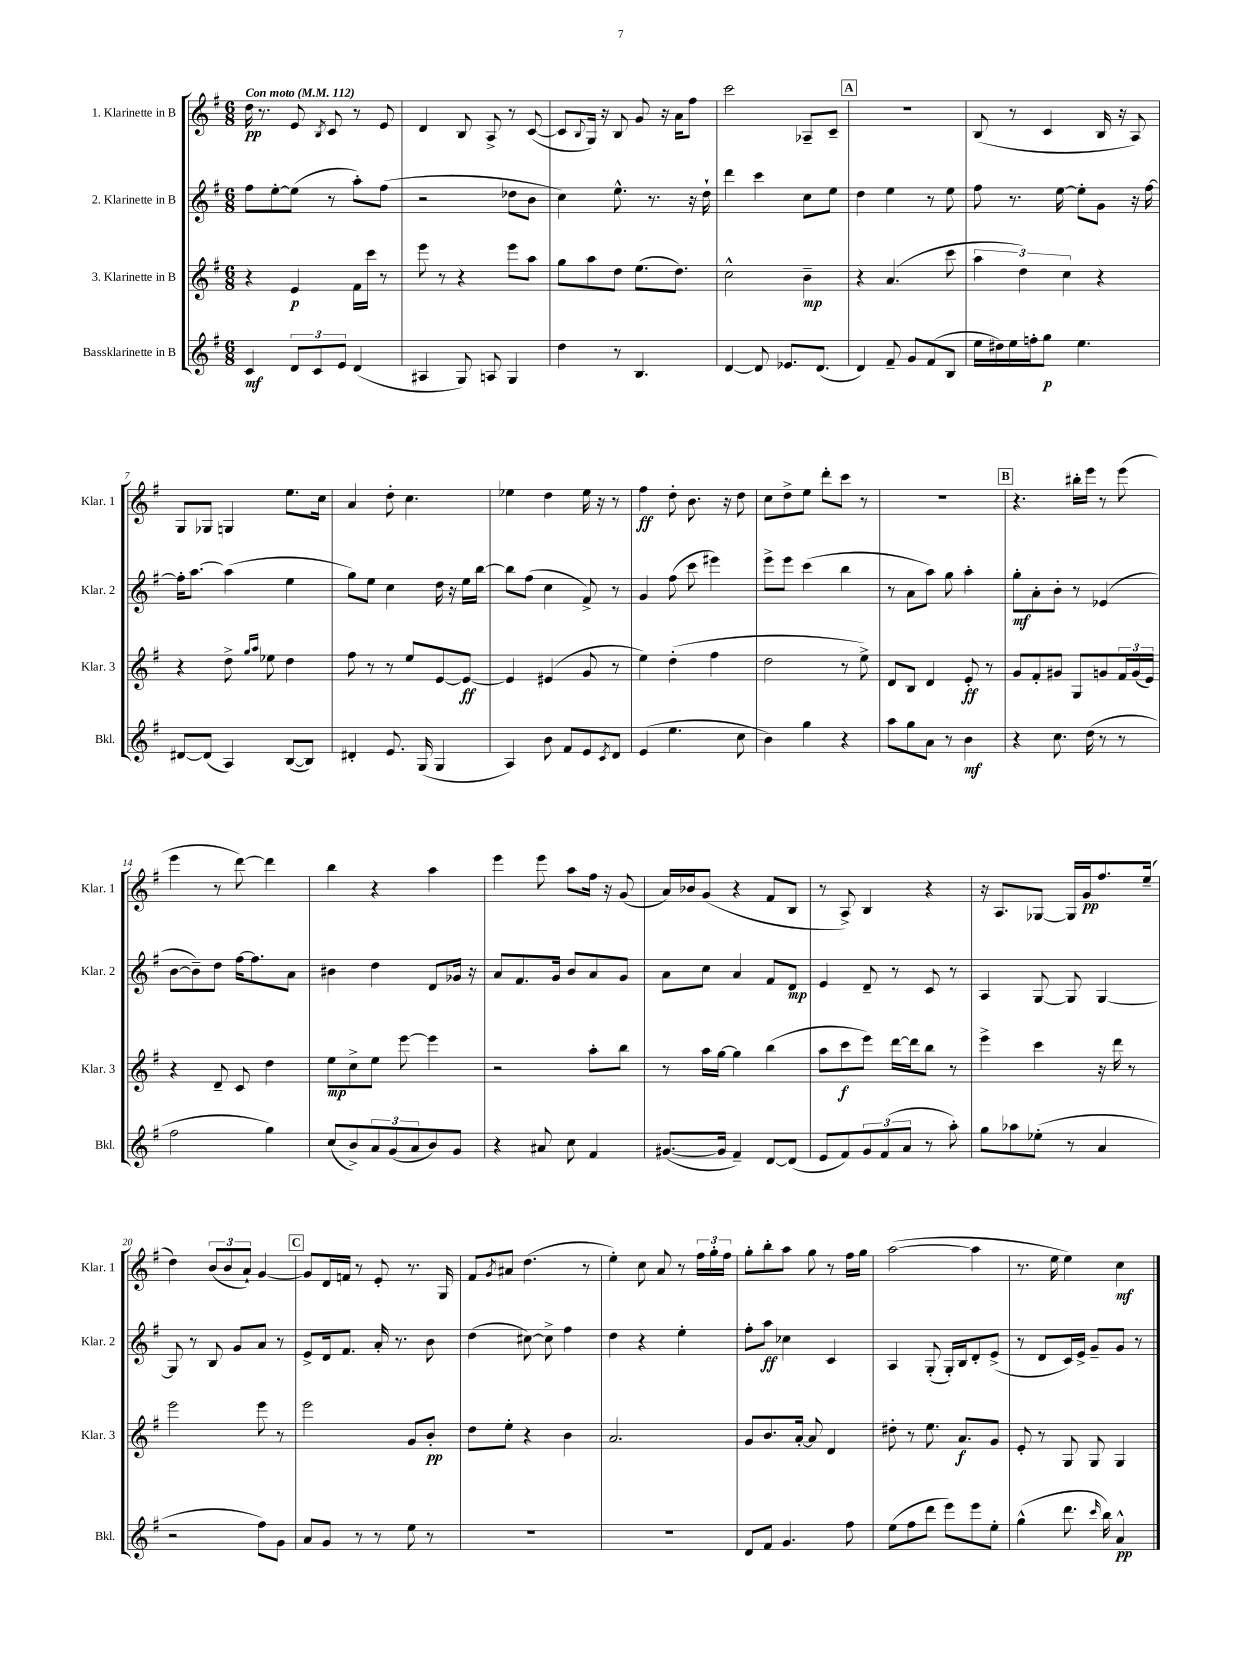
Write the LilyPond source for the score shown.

<<
\new StaffGroup <<
\new Staff = "s0" \with { instrumentName = "1. Klarinette in B" shortInstrumentName = "Klar. 1" } {
    \clef treble \key g \major \numericTimeSignature \time 6/8 \tempo "Con moto" 4 = 112
    d''16\pp r8. e'8 \acciaccatura { b8 } c'8 r8 e'8 |
    d'4 b8 a8-> r8 c'8~( |
    c'8 \appoggiatura { b8 } g16) r16 b8 g'8 r16 a'16 fis''8 |
    c'''2 aes8-- c'8-- |
    \mark \markup { \box "A" } R2. |
    b8( r8 c'4 b16 r16 a8) |
    g8 ges8 g4 e''8. c''16 |
    a'4 d''8-. c''4. |
    ees''4 d''4 ees''16 r16 r8 |
    fis''4\ff d''8-. b'8. r16 d''8 |
    c''8 d''8-> e''8 d'''8-. c'''8 r8 |
    R2. |
    \mark \markup { \box "B" } r4. bis''16-. e'''16 r8 e'''8( |
    e'''4 r8 d'''8~) d'''4 |
    b''4 r4 a''4 |
    e'''4 e'''8 a''8 fis''16 r16 g'8( |
    a'16) bes'16 g'8( r4 fis'8 b8 |
    r8 a8->) b4 r4 |
    r16 a8. ges8~ ges16 g'16\pp fis''8. e''16--( |
    d''4) \tuplet 3/2 { b'8( b'8 a'8-!) } g'4~ |
    \mark \markup { \box "C" } g'8 d'16 f'16 r8 e'8-. r8. g16 |
    fis'8 \acciaccatura { g'8 } ais'8 d''4.( r8 |
    e''4-.) c''8 a'8 r8 \tuplet 3/2 { fis''16 g''16-. fis''16 } |
    g''8-. b''8-. a''8 g''8 r8 fis''16 g''16 |
    a''2~( a''4 |
    r8. e''16 e''4) c''4\mf \bar "|." |
}
\new Staff = "s1" \with { instrumentName = "2. Klarinette in B" shortInstrumentName = "Klar. 2" } {
    \clef treble \key g \major \numericTimeSignature \time 6/8
    fis''8 e''8~-. e''8( r8 a''8-.) fis''8( |
    r2 des''8 b'8 |
    c''4) e''8.-^ r8. r16 d''16-! |
    d'''4 c'''4 c''8 e''8 |
    \mark \markup { \box "A" } d''4 e''4 r8 e''8 |
    fis''8 r8. e''16~ e''8-. g'8 r16 fis''16~ |
    fis''16-. a''8.~ a''4( e''4 |
    g''8) e''8 c''4 d''16 r16 e''16 b''16~ |
    b''8 fis''8( c''4 fis'8->) r8 |
    g'4 fis''8( c'''8 eis'''4) |
    e'''8-> e'''8 c'''4( b''4 |
    r8 a'8 a''8) g''8 a''4-. |
    \mark \markup { \box "B" } g''8-.\mf a'8-. b'8-. r8 ees'4( |
    b'8~ b'8--) d''8 fis''16~ fis''8. a'8 |
    bis'4 d''4 d'8 ges'16 r16 |
    a'8 fis'8. g'16 b'8 a'8 g'8 |
    a'8 c''8 a'4 fis'8 d'8\mp |
    e'4 d'8-- r8 c'8 r8 |
    a4 g8~ g8 g4~ |
    g8 r8 b8 g'8 a'8 r8 |
    \mark \markup { \box "C" } e'8-> d'16 fis'8. a'16-. r8. b'8 |
    d''4( cis''8~) cis''8-> fis''4 |
    d''4 r4 e''4-. |
    fis''8-. a''8\ff ces''4 c'4 |
    a4 g8-.( g16-.) b16 d'8-. e'8->( |
    r8 d'8 c'16) e'16-> g'8-- g'8 r8 \bar "|." |
}
\new Staff = "s2" \with { instrumentName = "3. Klarinette in B" shortInstrumentName = "Klar. 3" } {
    \clef treble \key g \major \numericTimeSignature \time 6/8
    r4 e'4\p fis'16 c'''16 r8 |
    e'''8 r8 r4 e'''8 a''8 |
    g''8 a''8 d''8 e''8.( d''8.) |
    c''2-^ b'4--\mp |
    \mark \markup { \box "A" } r4 a'4.( c'''8 |
    \tuplet 3/2 { a''4 d''4) c''4 } r4 |
    r4 d''8-> \grace { g''16 a''16 } ees''8 d''4 |
    fis''8 r8 r8 e''8 e'8~ e'8~\ff |
    e'4 eis'4( g'8 r8 |
    e''4) d''4-.( fis''4 |
    d''2 r8 e''8->) |
    d'8 b8 d'4 e'8-.\ff r8 |
    \mark \markup { \box "B" } g'8 fis'8-. gis'8 g8 g'8 \tuplet 3/2 { fis'16 g'16( e'16) } |
    r4 d'8-- c'8 d''4 |
    e''8\mp c''8-> e''8 e'''8~ e'''4 |
    r2 a''8-. b''8 |
    r8 a''16 g''16~ g''4 b''4( |
    a''8 c'''8\f e'''8) d'''16~ d'''16 b''8 r8 |
    e'''4-> c'''4 r16 d'''16 r8 |
    e'''2 e'''8 r8 |
    \mark \markup { \box "C" } e'''2 g'8 b'8-.\pp |
    d''8 e''8-. r4 b'4 |
    a'2. |
    g'8 b'8. a'16~-. a'8 d'4 |
    dis''8-. r8 e''8. a'8.\f g'8 |
    e'8-. r8 g8 g8 g4 \bar "|." |
}
\new Staff = "s3" \with { instrumentName = "Bassklarinette in B" shortInstrumentName = "Bkl." } {
    \clef treble \key g \major \numericTimeSignature \time 6/8
    c'4\mf \tuplet 3/2 { d'8 c'8 e'8 } d'4( |
    ais4 g8) a8 g4 |
    d''4 r8 b4. |
    d'4~ d'8 ees'8. d'8.( |
    \mark \markup { \box "A" } d'4) fis'8-- g'8 fis'8( b8 |
    e''16 dis''16) e''16 f''16-. g''8\p e''4. |
    dis'8~ dis'8( a4) b8~( b8) |
    dis'4-. e'8. g16( g4 |
    a4) b'8 fis'8 e'8 \acciaccatura { c'8 } d'8 |
    e'4( e''4. c''8 |
    b'4) g''4 r4 |
    a''8 g''8 a'8 r8 b'4\mf |
    \mark \markup { \box "B" } r4 c''8. d''16( r8 r8 |
    fis''2 g''4) |
    c''8( b'8->) \tuplet 3/2 { a'8 g'8( a'8 } b'8) g'8 |
    r4 ais'8 c''8 fis'4 |
    gis'8.~( gis'16 fis'4--) d'8~ d'8( |
    e'8 fis'8) \tuplet 3/2 { g'8 fis'8( a'8 } r8 a''8-.) |
    g''8 aes''8 ees''8-.( r8 a'4 |
    r2 fis''8) g'8 |
    \mark \markup { \box "C" } a'8 g'8 r8 r8 e''8 r8 |
    R2. |
    R2. |
    d'8 fis'8 g'4. fis''8 |
    e''8( fis''8 d'''8 e'''8) e'''8 e''8-. |
    g''4-^( d'''8. \grace { c'''16 } b''16) a'4-^\pp \bar "|." |
}
>>
>>
